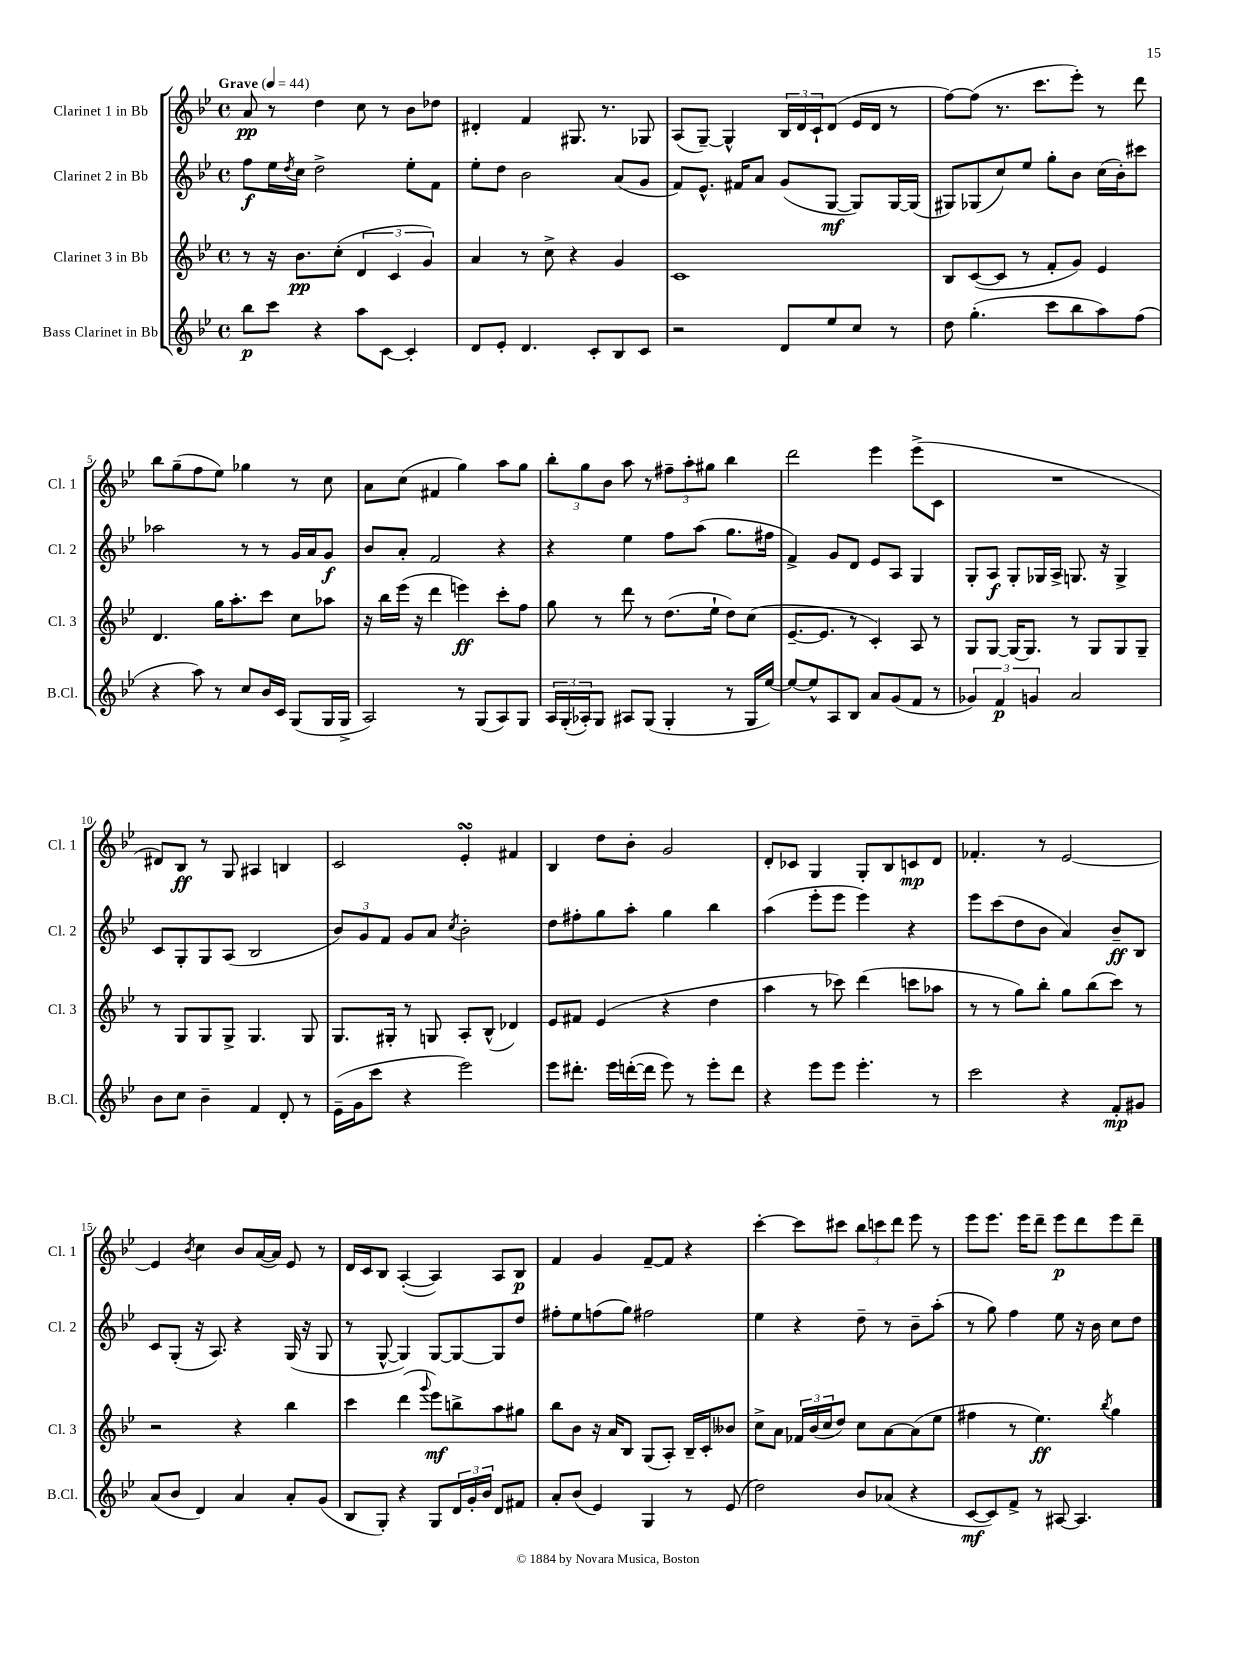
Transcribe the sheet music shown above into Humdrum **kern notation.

**kern	**kern	**kern	**kern
*staff4	*staff3	*staff2	*staff1
*clefG2	*clefG2	*clefG2	*clefG2
*k[b-e-]	*k[b-e-]	*k[b-e-]	*k[b-e-]
*M4/4	*M4/4	*M4/4	*M4/4
*met(c)	*met(c)	*met(c)	*met(c)
*MM44	*MM44	*MM44	*MM44
8bb-	8r	8ff	8a
8ccc	16r	16ee-	8r
.	.	8qdd	.
.	8.b-	16cc	.
4r	.	2dd^	4dd
.	(8cc'	.	.
8aa	6d	.	8cc
[8c	.	.	8r
.	6c	.	.
4c']	.	8ee-'	8b-
.	6g)	.	.
.	.	8f	8dd-
=	=	=	=
8d	4a	8ee-'	4d#'
8e-'	.	8dd	.
4.d	8r	2b-	4f
.	8cc^	.	.
.	4r	.	8.G#
8c'	.	.	.
.	.	.	8.r
8B-	4g	(8a	.
8c	.	8g	8G-
=	=	=	=
2r	1c	8f)	(8A
.	.	8.e-^^	[8G~)
.	.	.	4G^^]
.	.	16f#	.
.	.	8a	.
8d	.	(8g	24B-
.	.	.	24d
.	.	.	24c`
8ee-	.	[8G	(8d
8cc	.	8G])	16e-
.	.	.	16d
8r	.	[16G	8r
.	.	(16G]	.
=	=	=	=
8dd	8B-	8G#)	[8ff)
(4.gg'	([8c	(8G-	(8ff]
.	8c]	8cc)	8.r
.	8r	8ee-	.
.	.	.	8.ccc
8ccc	8f'	8gg'	.
8bb-	8g)	8b-	8eee-')
8aa)	4e-	(16cc	8r
.	.	16b-')	.
(8ff	.	8ccc#	8ddd
=	=	=	=
4r	4.d	2aa-	8bb-
.	.	.	(8gg~
8aa)	.	.	8ff
8r	16gg	.	8ee-)
.	8.aa'	.	.
8cc	.	8r	4gg-
16b-	8ccc	8r	.
16c	.	.	.
(8G	8cc	16g	8r
.	.	16a	.
16G	8aa-	8g	8cc
16G^	.	.	.
=	=	=	=
2A)	16r	8b-	8a
.	16bb-	.	.
.	(16eee-	8a'	(8cc
.	16r	.	.
.	4ddd	2f	4f#
8r	4eee)	.	4gg)
(8G	.	.	.
8A)	8ccc'	4r	8aa
8G	8ff	.	8gg
=	=	=	=
24A	8gg	4r	12bb-'
(24G'	.	.	.
24A-')	.	.	12gg
8G	8r	.	.
.	.	.	12b-
8A#	8ddd	4ee-	8aa
(8G	8r	.	8r
4G'	(8.dd	8ff	12ff#~
.	.	.	12aa'
.	.	(8aa	.
.	.	.	12gg#
.	16ee-`	.	.
8r	8dd)	8.gg	4bb-
16G	(8cc	.	.
[16ee-)	.	16ff#	.
=	=	=	=
8ee-_	[8.e-~	4f^)	2ddd
8ee-^^]	.	.	.
.	8.e-]	.	.
8A	.	8g	.
8B-	8r	8d	.
8a	4c')	8e-	4eee-
(8g	.	8A	.
8f	8A	4G	(8eee-^
8r	8r	.	8c
=	=	=	=
6g-)	8G	8G'	1r
.	[8G	8A	.
6f	.	.	.
.	16G_	8G'	.
.	8.G]	.	.
6g	.	.	.
.	.	16G-	.
.	.	16A^	.
2a	8r	8.G	.
.	8G	.	.
.	.	16r	.
.	8G	4G^	.
.	8G~	.	.
=	=	=	=
8b-	8r	8c	8d#)
8cc	8G	8G'	8B-
4b-~	8G	8G	8r
.	8G^	(8A	8G
4f	4.G	2B-	4A#
8d'	.	.	4B
8r	8G	.	.
=	=	=	=
(16e-~	8.G	12b-)	2c
16g	.	.	.
.	.	12g	.
8ccc	.	.	.
.	.	12f	.
.	16G#'	.	.
4r	8r	8g	.
.	8G	8a	.
.	.	8qcc	.
2eee-)	8A'	2b-'	4e-'
.	(8B-^^	.	.
.	4d-)	.	4f#
=	=	=	=
8eee-	8e-	8dd	4B-
8.ddd#'	8f#	8ff#'	.
.	(4e-	8gg	8dd
16eee-	.	.	.
([16ddd'	.	8aa'	8b-'
16ddd]	.	.	.
8eee-)	4r	4gg	2g
8r	.	.	.
8eee-'	4dd	4bb-	.
8ddd	.	.	.
=	=	=	=
4r	4aa	(4aa	8d'
.	.	.	8c-
8eee-	8r	8eee-'	4G
8eee-	8ccc-)	8eee-	.
4.eee-'	(4ddd	4eee-)	8G'
.	.	.	8B-
.	8ccc	4r	8c
8r	8aa-	.	8d
=	=	=	=
2ccc	8r	8eee-	4.f-'
.	8r	(8ccc	.
.	8gg)	8dd	.
.	8bb-'	8b-	8r
4r	8gg	4a)	[2e-
.	(8bb-	.	.
8f'	8ccc)	8b-~	.
8g#	8r	8B-	.
=	=	=	=
(8a	2r	8c	4e-]
8b-	.	(8G'	.
.	.	.	8qb-
4d)	.	16r	4cc
.	.	8.A)	.
4a	4r	4r	8b-
.	.	.	([16a
.	.	.	16a])
8a'	4bb-	(16G	8e-
.	.	16r	.
(8g	.	8G	8r
=	=	=	=
8B-	4ccc	8r	16d
.	.	.	16c
8G')	.	[8G^^	8B-
4r	(4ddd	4G])	([4A'
.	8qqggg	.	.
8G	8eee-)	[8G	4A])
24d	8bb^	8G_	.
24g'	.	.	.
24b-	.	.	.
8d	8aa	8G]	8A
8f#	8gg#	8dd	8B-
=	=	=	=
8a'	8bb-	8ff#'	4f
(8b-	8b-	8ee-	.
4e-)	16r	(8ff	4g
.	16a	.	.
.	8B-	8gg)	.
4G	(8G	2ff#	[8f~
.	8A')	.	8f]
8r	16B-~	.	4r
.	16c'	.	.
(8e-	8b--	.	.
=	=	=	=
2dd)	8cc^	4ee-	[4ccc'
.	8a	.	.
.	24f-	4r	8ccc]
.	(24b-	.	.
.	24cc	.	.
.	8dd)	.	8ccc#
8b-	8cc	8dd~	12bb-
.	.	.	12ccc
(8a-	[8a	8r	.
.	.	.	12ddd
4r	(8a]	8b-~	8eee-
.	8ee-	(8aa'	8r
=	=	=	=
[8c	4ff#	8r	8eee-
8c])	.	8gg)	8.eee-
8f^	8r	4ff	.
.	.	.	16eee-
8r	4.ee-)	.	8ddd~
[8A#	.	8ee-	8eee-
4.A#]	.	16r	8ddd
.	.	16b-	.
.	8qbb-	.	.
.	4gg	8cc	8eee-
.	.	8dd	8ddd~
==	==	==	==
*-	*-	*-	*-
